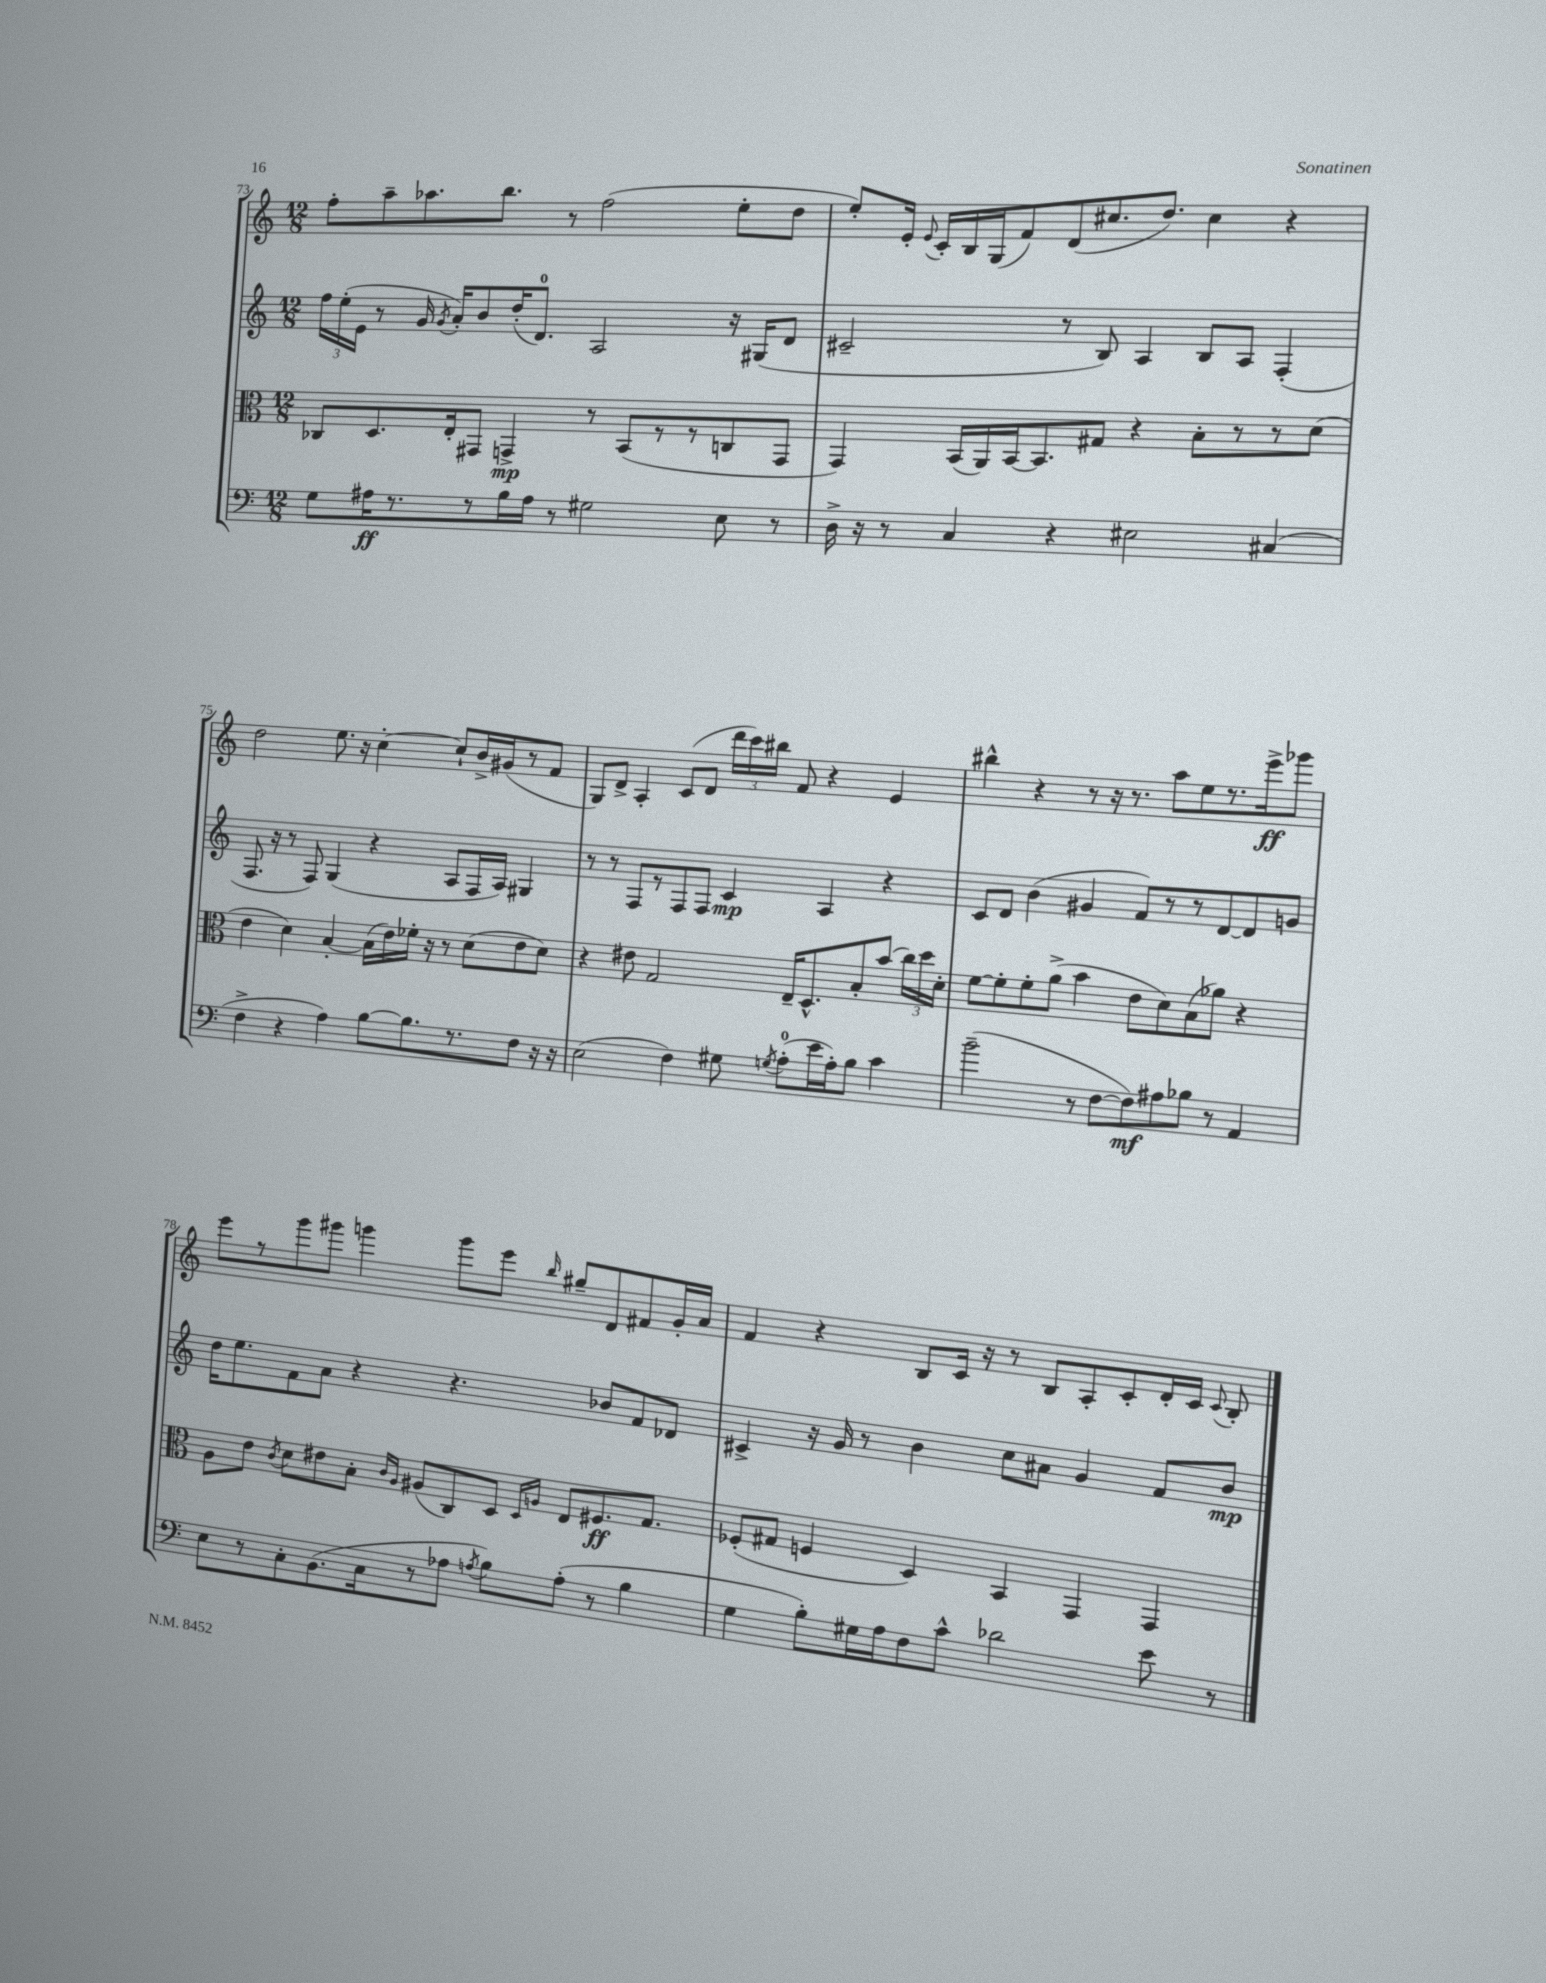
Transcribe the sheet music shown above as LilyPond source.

<<
\new StaffGroup <<
\new Staff = "s0" {
    \clef treble \key c \major \numericTimeSignature \time 12/8
    \autoBeamOff f''8[-. a''8-- aes''8. b''8.] r8 f''2( e''8[-. d''8] |
    e''8[-.) e'16]-. \appoggiatura { e'8 } c'16[-. b16 g16( f'8) d'8( cis''8. d''8.]) cis''4 r4 |
    d''2 e''8. r16 c''4~-. c''8[-! b'16-> gis'16( r8 f'8] |
    g8[) d'8]-> a4-. c'8[( d'8] \tuplet 3/2 { d'''16[ c'''16) bis''16] } f'8 r4 e'4 |
    bis''4-^ r4 r8 r16 r8. a''8[ e''8 r8. e'''16->\ff ges'''8] |
    e'''8[ r8 g'''8 gis'''8] g'''4 g'''8[ e'''8] \grace { b''16 } gis''8[-- d'8 fis'8 g'16-. a'16] |
    f'4 r4 b8[ c'16] r16 r8 b8[ a8-. c'8-. d'16-. c'16] \appoggiatura { c'8 } b8-. \bar "|." |
}
\new Staff = "s1" {
    \clef treble \key c \major \numericTimeSignature \time 12/8
    \autoBeamOff \tuplet 3/2 { f''16[ e''16-.( e'16] } r8 g'16 \acciaccatura { g'8 } a'16[-.) b'8 d''16-.( d'8.]-0) a2 r16 gis16[( d'8] |
    cis'2-- r8 b8) a4 b8[ a8] f4-.( |
    f8. r16 r8 f8) g4( r4 a8[ f16 a16]) gis4 |
    r8 r8 f8[ r8 f8 f8] c'4\mp a4 r4 |
    c'8[ d'8] b'4( gis'4 f'8[) r8 r8 d'8~ d'8 g'8] |
    d''16[ e''8. f'8 a'8] r4 r4. bes'8[ f'8 des'8] |
    cis'4-> r16 g'16 r8 b'4 c''8[ ais'8] g'4 f'8[ b'8]\mp \bar "|." |
}
\new Staff = "s2" {
    \clef alto \key c \major \numericTimeSignature \time 12/8
    \autoBeamOff ces8[ d8. e16-. gis,8] g,4->\mp r8 b,8[( r8 r8 c8 g,8] |
    g,4) b,16[( a,16) b,16~ b,8. gis8] r4 b8[-. r8 r8 d'8]( |
    e'4 d'4) b4~-. b16[( e'16) fes'16]-. r16 r8 d'8[( e'8 d'8]) |
    r4 eis'8 g2 e16[-- d8.-^ b8-. b'8]( \tuplet 3/2 { c''16[) d''16 d'16]-. } |
    f'8[~ f'8-. f'8-. a'8]->( b'4 e'8[ d'8) b8( aes'8]) r4 |
    a8[ e'8] \acciaccatura { c'8 } d'8[ eis'8 b8]-. \grace { c'16[ a16] } ais8[( c8) d8] \grace { d16[ a16] } e8[ fis8.\ff g8.] |
    fes8[-.( gis8] f4 d4) b,4 g,4 g,4 \bar "|." |
}
\new Staff = "s3" {
    \clef bass \key c \major \numericTimeSignature \time 12/8
    \autoBeamOff g8[ ais16\ff r8. r8 b16 ais16] r8 gis2 e8 r8 |
    d16-> r16 r8 c4 r4 eis2 cis4( |
    f4-> r4 a4) b8[~ b8. r8. f8] r16 r16 |
    e2( f4) gis8 \acciaccatura { g8 } a8[-0-.( e'16 a16-.) b8] c'4 |
    b'2--( r8 f8[~ f8\mf) ais8 bes8] r8 a,4 |
    e8[ r8 c8-. b,8.( c16 r8 aes8] \acciaccatura { a8 } b8[) a8]-.( r8 b4 |
    g4 b8[-.) gis16 a16 f8 c'8]-^ des'2 e'8 r8 \bar "|." |
}
>>
>>
\layout { \context { \Score currentBarNumber = #73 } }
